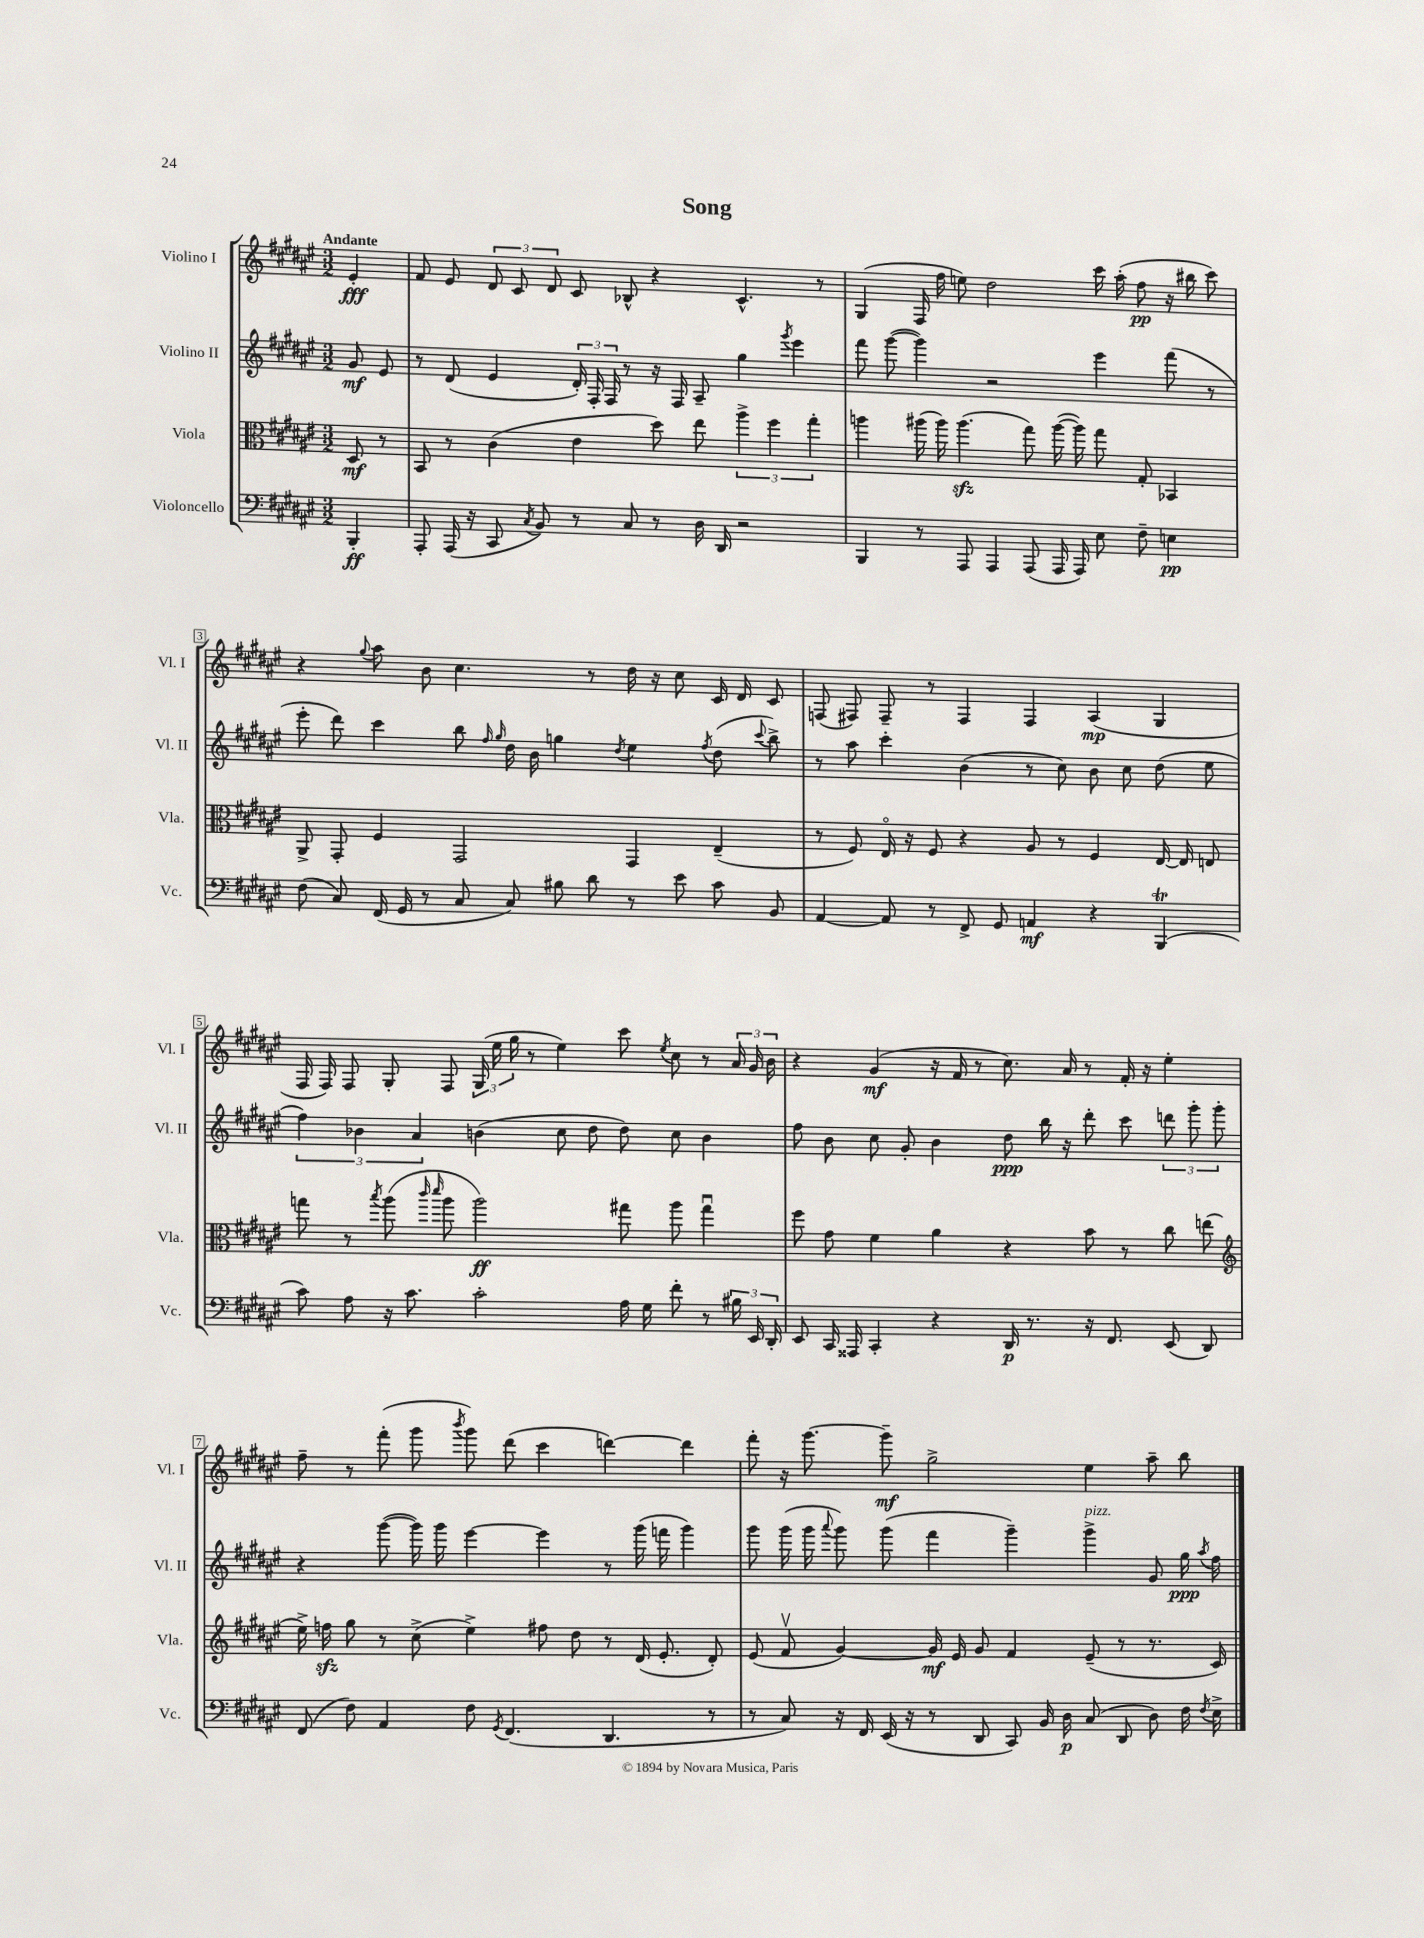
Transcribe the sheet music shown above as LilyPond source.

\header { title = "Song" }
<<
\new StaffGroup <<
\new Staff = "s0" \with { instrumentName = "Violino I" shortInstrumentName = "Vl. I" } {
    \clef treble \key fis \major \numericTimeSignature \time 3/2 \partial 4 \tempo "Andante"
    \autoBeamOff eis'4-.\fff |
    fis'8 eis'8 \tuplet 3/2 { dis'8 cis'8 dis'8 } cis'8 bes8-^ r4 cis'4.-^ r8 |
    gis4( fis16 fis''16 e''8) dis''2 cis'''16 ais''16-.( fis''8\pp r16 bis''16 cis'''8) |
    r4 \appoggiatura { gis''8 } ais''8 b'8 cis''4. r8 dis''16 r16 cis''8 cis'16 dis'16 cis'8 |
    f8( fis8) fis8-- r8 fis4 fis4 ais4\mp( gis4 |
    fis16 fis16) fis8 gis8-. fis8 \tuplet 3/2 { gis16( eis''16 gis''16 } r8 eis''4) cis'''8 \acciaccatura { eis''8 } cis''8 r8 \tuplet 3/2 { ais'16 gis'16 b'16 } |
    r4 gis'4\mf( r16 fis'16 r8 cis''8.) ais'16 r8 fis'16-. r16 eis''4-. |
    fis''8-- r8 fis'''8-.( gis'''8 \acciaccatura { b'''8 } gis'''8) dis'''8( cis'''4 d'''4~) d'''4 |
    fis'''8-. r16 gis'''8.~ gis'''8--\mf gis''2-> eis''4 ais''8-- b''8 \bar "|." |
}
\new Staff = "s1" \with { instrumentName = "Violino II" shortInstrumentName = "Vl. II" } {
    \clef treble \key fis \major \numericTimeSignature \time 3/2 \partial 4
    \autoBeamOff gis'8\mf eis'8 |
    r8 dis'8( eis'4 \tuplet 3/2 { dis'16-.) fis16-. fis16 } r8 r16 fis16 ais8-- gis''4 \acciaccatura { gis'''8 } eis'''4 |
    fis'''8 gis'''8~( gis'''4) r2 eis'''4 fis'''8( r8 |
    eis'''8-. dis'''8) cis'''4 b''8 \grace { fis''16 gis''16 } dis''16 b'16 g''4 \acciaccatura { dis''8 } eis''4 \acciaccatura { fis''8 } dis''8( \appoggiatura { cis'''8 } b''8->) |
    r8 ais''8 cis'''4-. b'4( r8 cis''8) b'8 cis''8 dis''8( eis''8 |
    \tuplet 3/2 { fis''4) bes'4 ais'4 } b'4( cis''8 dis''8 dis''8) cis''8 b'4 |
    fis''8 b'8 cis''8 gis'8-. b'4 dis''8\ppp b''16 r16 dis'''8-. cis'''8 \tuplet 3/2 { d'''8 gis'''8-. gis'''8-. } |
    r4 gis'''8~( gis'''16) gis'''16 eis'''4~ eis'''4 r8 gis'''16( f'''16 gis'''4) |
    gis'''8 gis'''16( gis'''16 \appoggiatura { ais'''8 } gis'''8) gis'''8( fis'''4 gis'''4--) gis'''4->^\markup { \italic "pizz." } gis'8 gis''16\ppp \acciaccatura { ais''8 } fis''16 \bar "|." |
}
\new Staff = "s2" \with { instrumentName = "Viola" shortInstrumentName = "Vla." } {
    \clef alto \key fis \major \numericTimeSignature \time 3/2 \partial 4
    \autoBeamOff dis8\mf r8 |
    b,8 r8 cis'4( eis'4 dis''8) eis''8 \tuplet 3/2 { ais''4-> fis''4 gis''4-. } |
    a''4 ais''16( ais''16) ais''4.\sfz( gis''8) ais''16~( ais''16) gis''8 gis8-. bes,4 |
    ais,8-> gis,8-. fis4 gis,2 gis,4 eis4--( |
    r8 fis8) eis16\flageolet r16 fis8 r4 ais8 r8 fis4 eis16~ eis16 e8 |
    g''8 r8 \acciaccatura { b''8 } ais''8( \grace { cis'''16 dis'''16 } ais''8 ais''2\ff) gis''8 ais''8 gis''4\downbow |
    fis''8 gis'8 fis'4 ais'4 r4 b'8 r8 cis''8 e''8( |
    \clef treble eis''16->) f''16\sfz gis''8 r8 cis''8->( eis''4->) fis''8 dis''8 r8 dis'16( eis'8.-. dis'8-.) |
    eis'8( fis'8\upbow gis'4~) gis'16\mf eis'16 gis'8 fis'4 eis'8--( r8 r8. cis'16) \bar "|." |
}
\new Staff = "s3" \with { instrumentName = "Violoncello" shortInstrumentName = "Vc." } {
    \clef bass \key fis \major \numericTimeSignature \time 3/2 \partial 4
    \autoBeamOff b,,4-.\ff |
    ais,,8-. ais,,16( r16 cis,8 \acciaccatura { cis8 } b,8) r8 cis8 r8 dis16 dis,16 r2 |
    b,,4 r8 ais,,8 ais,,4 ais,,8( ais,,16 ais,,16) eis8 fis8-- e4\pp |
    fis8( cis8) fis,16( gis,16 r8 cis8 cis8) bis8 dis'8 r8 eis'8 cis'8 b,8 |
    ais,4~ ais,8 r8 fis,8-> gis,8 a,4\mf r4 b,,4\trill( |
    cis'8) ais8 r16 cis'8. cis'2-. ais16 gis16 fis'8-. r8 \tuplet 3/2 { bis16 eis,16 dis,16-. } |
    eis,8 cis,16 aisis,,16 cis,4-. r4 dis,16\p r8. r16 fis,8. eis,8( dis,8) |
    fis,8( fis8) ais,4 fis8 \acciaccatura { gis,8 } fis,4.( dis,4. r8 |
    r8 cis8) r16 fis,16 eis,16( r16 r8 dis,8 cis,8) b,16 dis16\p cis8( dis,8 dis8) fis16 \acciaccatura { fis8 } eis16-> \bar "|." |
}
>>
>>
\layout { \context { \Score \override BarNumber.stencil = #(make-stencil-boxer 0.1 0.3 ly:text-interface::print) } }
